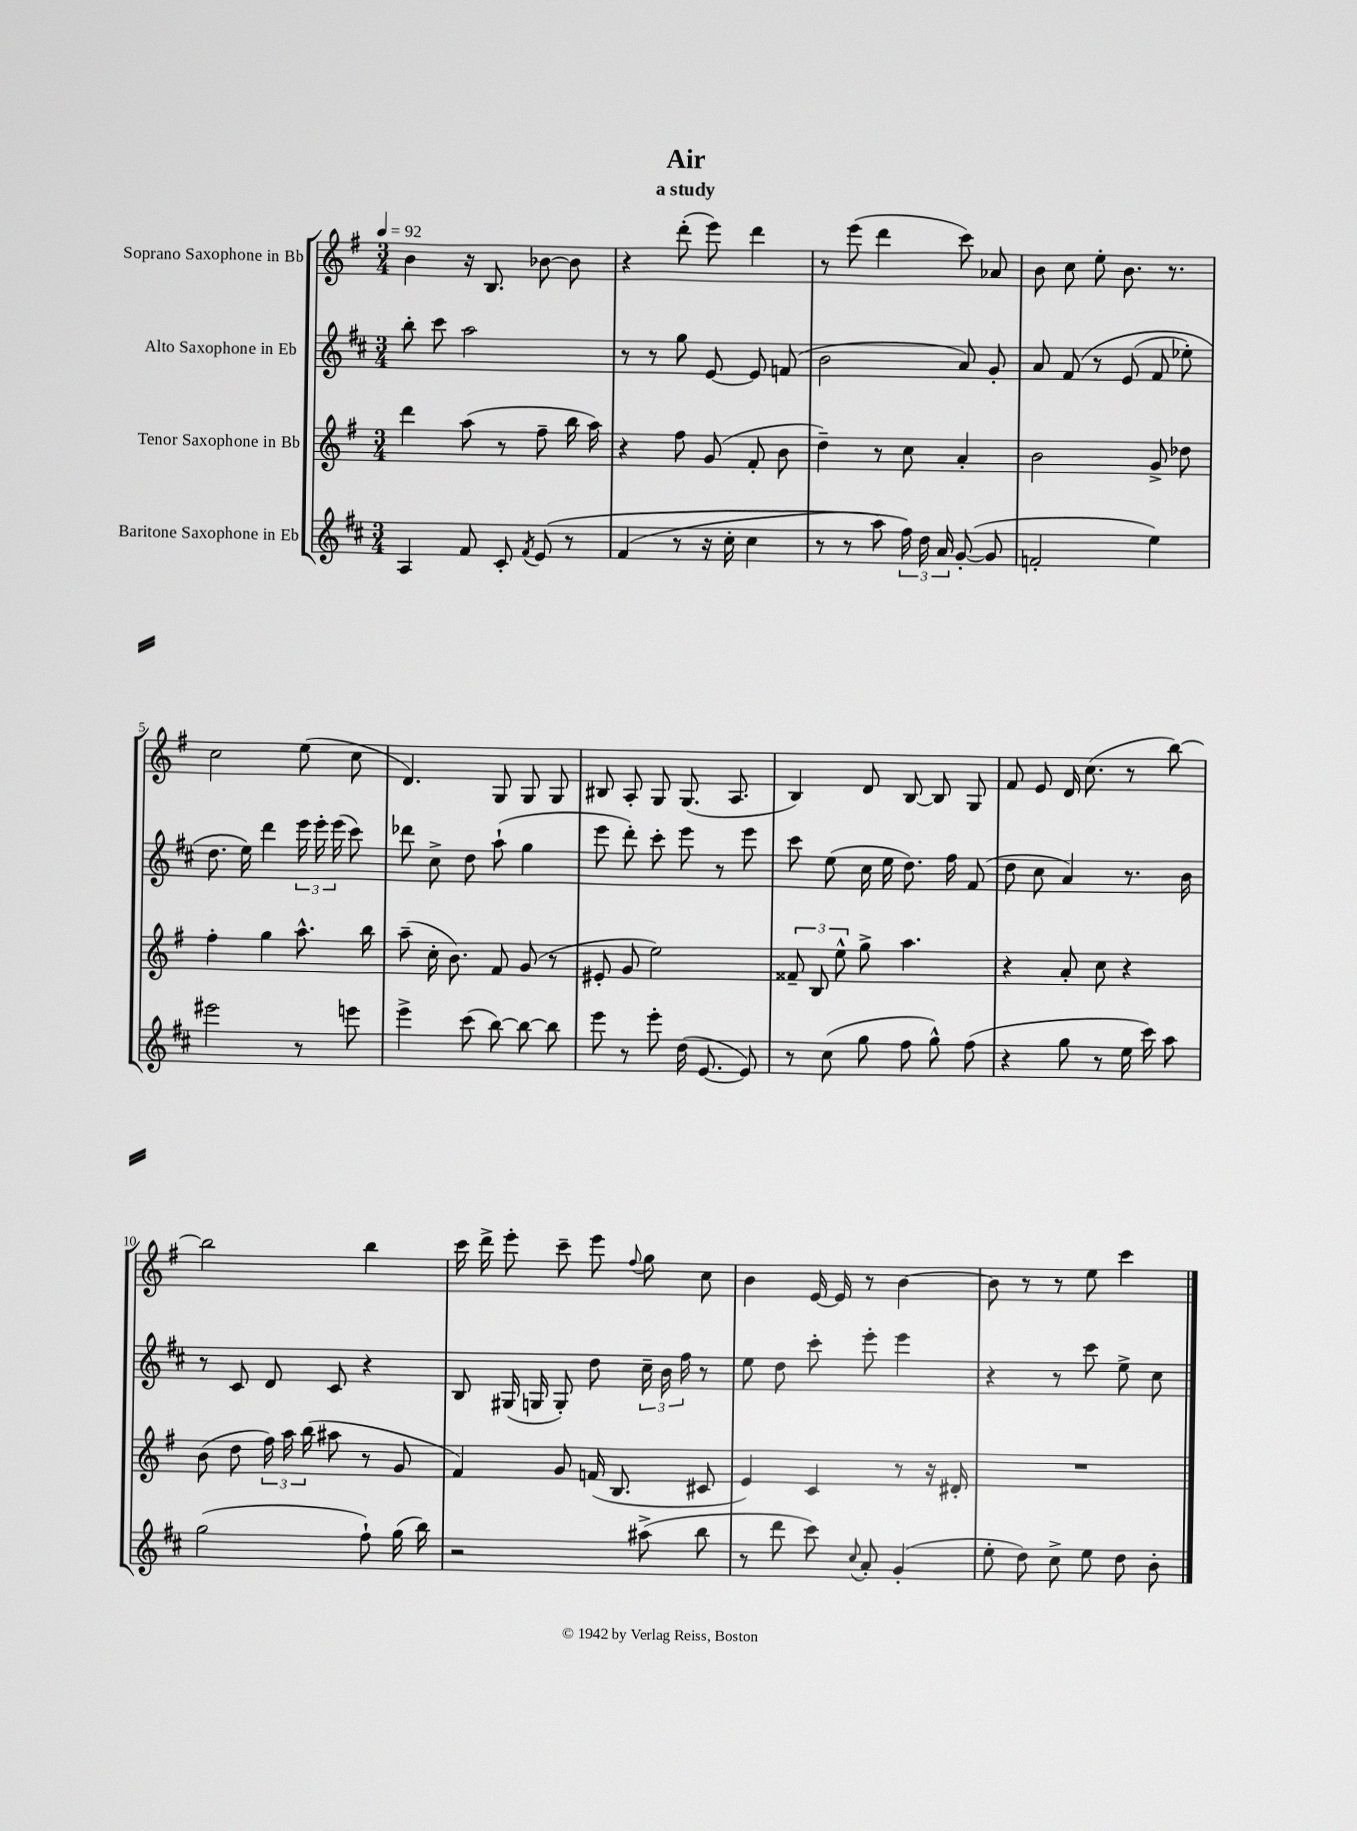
\header { title = "Air" subtitle = "a study" }
<<
\new StaffGroup <<
\new Staff = "s0" \with { instrumentName = "Soprano Saxophone in Bb" } {
    \clef treble \key g \major \numericTimeSignature \time 3/4 \tempo 4 = 92
    \autoBeamOff b'4 r16 b8. bes'8~ bes'8 |
    r4 d'''8-.( e'''8) d'''4 |
    r8 e'''8( d'''4 c'''8) aes'8 |
    b'8 c''8 e''8-. b'8. r8. |
    c''2 e''8( c''8 |
    d'4.) g8 g8 g8 |
    bis8 a8-. g8 g8.( a8. |
    b4) d'8 b8~ b8 g8 |
    fis'8 e'8 d'16 c''8.( r8 b''8~) |
    b''2 b''4 |
    c'''16 d'''16-> e'''8-. c'''8-- e'''8 \appoggiatura { fis''8 } g''8 c''8 |
    b'4 e'16~ e'16 r8 b'4~ |
    b'8 r8 r8 e''8 c'''4 \bar "|." |
}
\new Staff = "s1" \with { instrumentName = "Alto Saxophone in Eb" } {
    \clef treble \key d \major \numericTimeSignature \time 3/4
    \autoBeamOff b''8-. cis'''8 a''2 |
    r8 r8 g''8 e'8~ e'8 f'8( |
    b'2 a'8) g'8-. |
    a'8 fis'8\( r8 e'8( fis'8 ees''8-.) |
    d''8. e''16\) d'''4 \tuplet 3/2 { e'''16 e'''16-. e'''16( } cis'''8) |
    des'''8 cis''8-> d''8 a''8-!( g''4 |
    e'''8 d'''8-.) cis'''8-. e'''8 r8 e'''8 |
    cis'''8 e''8( cis''16 e''16 d''8.) fis''16 fis'8( |
    d''8 cis''8 a'4) r8. b'16 |
    r8 cis'8 d'8 cis'8 r4 |
    b8 gis16( g16 g8-.) d''8 \tuplet 3/2 { cis''16-- b'16 fis''16 } r8 |
    e''8 d''8 cis'''8-. e'''8-. e'''4 |
    r4 r8 cis'''8 e''8-> cis''8 \bar "|." |
}
\new Staff = "s2" \with { instrumentName = "Tenor Saxophone in Bb" } {
    \clef treble \key g \major \numericTimeSignature \time 3/4
    \autoBeamOff d'''4 a''8( r8 fis''8-- b''16 a''16) |
    r4 fis''8 g'8( fis'8-. b'8 |
    d''4--) r8 c''8 a'4-. |
    b'2 g'8-> des''8 |
    fis''4-. g''4 a''8.-^ b''16 |
    a''8--( c''16-. b'8.) fis'8 g'8( r8 |
    eis'8-. g'8 e''2) |
    \tuplet 3/2 { fisis'8-- b8 e''8-^ } g''8-> a''4. |
    r4 a'8-. c''8 r4 |
    b'8( d''8 \tuplet 3/2 { fis''16) a''16 b''16( } ais''8 r8 g'8 |
    fis'4) g'8 f'16( b8. cis'8 |
    e'4) c'4 r8 r16 dis'16-. |
    R2. \bar "|." |
}
\new Staff = "s3" \with { instrumentName = "Baritone Saxophone in Eb" } {
    \clef treble \key d \major \numericTimeSignature \time 3/4
    \autoBeamOff a4 fis'8 cis'8-. \acciaccatura { fis'8 } e'8\( r8 |
    fis'4( r8 r16 cis''16-. cis''4 |
    r8 r8 a''8) \tuplet 3/2 { fis''16\) d''16 a'16 } g'8~-.( g'8 |
    f'2-. e''4) |
    eis'''2 r8 e'''8 |
    e'''4-> cis'''8( b''8~) b''8~ b''8 |
    e'''8 r8 e'''8-. d''16( e'8.~ e'8) |
    r8 cis''8( g''8 fis''8 g''8-^) fis''8( |
    r4 g''8 r8 e''16 cis'''16) a''8 |
    g''2( fis''8-!) g''16( b''16) |
    r2 ais''8->( b''8 |
    r8 d'''8 cis'''8) \appoggiatura { cis''8 } a'8-. g'4-.( |
    e''8-. d''8) cis''8-> e''8 d''8 b'8-. \bar "|." |
}
>>
>>
